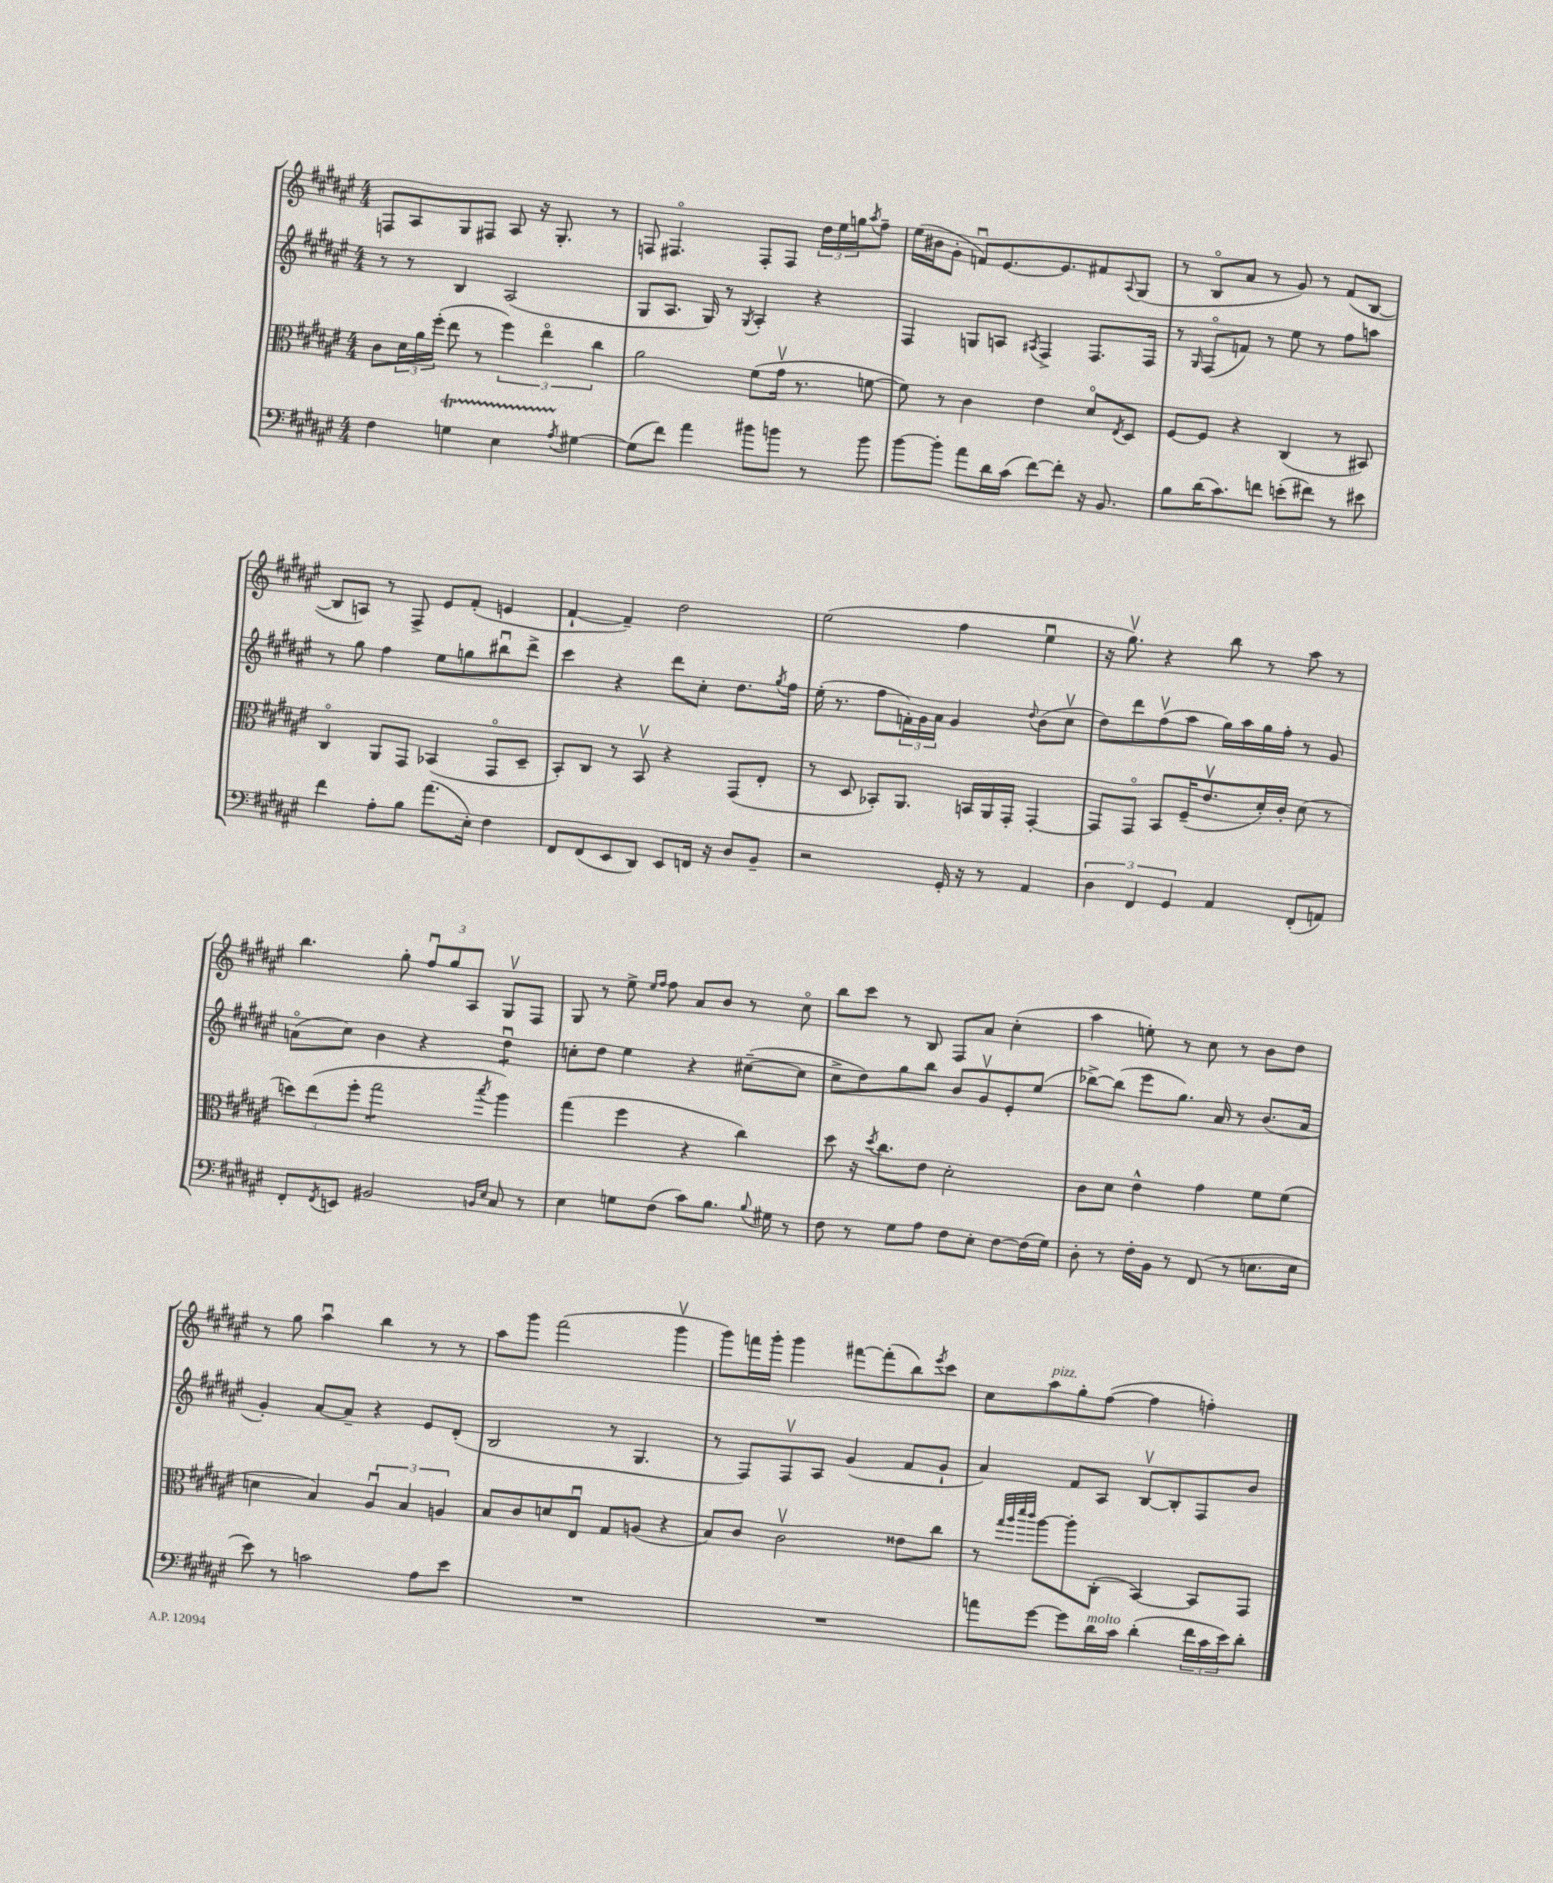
<<
\new StaffGroup <<
\new Staff = "s0" {
    \clef treble \key fis \major \numericTimeSignature \time 4/4
    f8 ais8 gis8 fis8 ais8 r16 gis8.-. r8 |
    f8 fis4.\flageolet fis8-. fis8 \tuplet 3/2 { dis''16 eis''16 g''16 } \acciaccatura { ais''8 } fis''8-- |
    eis''16( bis'16 gis'8-. f'8\downbow) eis'8.~ eis'8. fis'8 \appoggiatura { ais8 } gis8( |
    r8 b8\flageolet ais'8 r8 gis'8) r8 fis'8( b8~ |
    b8 a8) r8 fis8-> eis'8 fis'8-.( e'4 |
    fis'4~-! fis'4--) dis''2 |
    eis''2( fis''4 eis''4\downbow |
    r16 gis''8.\upbow) r4 b''8 r8 ais''8 r8 |
    b''4. gis''8-. \tuplet 3/2 { fis''8\downbow gis''8 ais8 } gis8\upbow fis8 |
    gis8 r8 eis''8-> \grace { eis''16 fis''16 } fis''8 ais'8 b'8 r8 cis''8\flageolet |
    b''8 cis'''8 r8 b8 fis8 ais'8 cis''4-.( |
    ais''4 e''8-.) r8 cis''8 r8 b'8 dis''8 |
    r8 gis''8 ais''4\downbow b''4 r8 r8 |
    ais''8 gis'''8 fis'''2( gis'''4\upbow |
    gis'''8) f'''16 gis'''16-. gis'''4 fis'''8~ fis'''8-.( b''8) \acciaccatura { eis'''8 } cis'''8 |
    cis''8 ais''8^\markup { \italic "pizz." } gis''8-. fis''8~( fis''4 f''4-.) \bar "|." |
}
\new Staff = "s1" {
    \clef treble \key fis \major \numericTimeSignature \time 4/4
    r8 r8 b4 ais2( |
    gis8 ais8. gis16) r8 \acciaccatura { gis8 } ais4-. r4 |
    fis4 g8 a8 \acciaccatura { ais8 } fis4-> fis8. fis16 |
    r8 \grace { gis16 } fis8\flageolet( f'8) r8 eis''8 r8 fis''8 a''8 |
    r8 gis''8 fis''4 eis''8 g''8 bis''8\downbow dis'''8-> |
    cis'''4 r4 dis'''8 cis''8-. dis''8. \acciaccatura { gis''8 } fis''16 |
    eis''16-.( r8. fis''8 \tuplet 3/2 { f'16-.) gis'16 ais'16 } gis'4 \appoggiatura { dis''8 } b'8( cis''8\upbow |
    dis''8) dis'''8 fis''8\upbow( ais''8 gis''16) ais''16 gis''16 fis''16-. r8 gis'8 |
    a'8\flageolet( cis''8) b'4 r4 dis''4:8\downbow |
    c''8-. dis''8 eis''4 r4 cis''8~--( cis''8 |
    cis''8-> dis''8) gis''8 b''8 b'8 gis'8\upbow eis'8-. eis''8( |
    bes''8~->) bes''8( eis'''8 gis''8.) ais'16 r8 b'8.( ais'16 |
    gis'4-.) ais'8~ ais'8-- r4 eis'8 dis'8-.( |
    b2 r8 gis4. |
    r8 fis8) fis8\upbow ais8 gis'4( fis'8 gis'8-! |
    ais'4) fis'8 ais8 b8~\upbow b8-. fis8 b'8 \bar "|." |
}
\new Staff = "s2" {
    \clef alto \key fis \major \numericTimeSignature \time 4/4
    cis'8 \tuplet 3/2 { dis'16 ais'16 fis''16-.( } eis''8 r8 \tuplet 3/2 { fis''4) eis''4\flageolet cis''4 } |
    ais'2 fis'8( gis'16\upbow r8. f'8~ |
    f'8) r8 cis'4 eis'4 dis'8\flageolet \acciaccatura { eis8 } dis8 |
    fis8~ fis8 r4 cis4( r8 bis,8) |
    cis4\flageolet ais,8 gis,8 bes,4( gis,8\flageolet dis8-- |
    b,8-.) cis8 r8 b,8\upbow r4 gis,8( eis8-. |
    r8 dis8 bes,8-.) ais,8. b,16 ais,16 gis,16-. gis,4~-. |
    gis,8 gis,8\flageolet b,8 fis16--( eis'8.\upbow dis'16-.) cis'16-. dis'8( r8 |
    \tuplet 3/2 { d''8) eis''8( fis''8-. } gis''2:8 \acciaccatura { b''8 } ais''4) |
    gis''4( fis''4 r4 cis''4) |
    dis''8 r16 \acciaccatura { dis''8 } cis''8. eis'8 dis'2-. |
    cis'8 dis'8 eis'4-^ gis'4 fis'8 fis'8( |
    d'4 b4) \tuplet 3/2 { ais4\downbow b4 a4 } |
    b8 cis'8 d'8 eis8\downbow gis8 a8( r4 |
    b8) cis'8 cis'2\upbow eisis'8 cis''8 |
    r8 \grace { gis''32 ais''32 dis'''32 cis'''32 } ais''8~ ais''8-. cis8-.( b,4~) b,8 gis,8 \bar "|." |
}
\new Staff = "s3" {
    \clef bass \key fis \major \numericTimeSignature \time 4/4
    fis4 g4\startTrillSpan eis4 \acciaccatura { ais8 } gis4~\stopTrillSpan |
    gis8( fis'8) ais'4 bis'8 b'8 r8 b'8 |
    b'8~ b'8-. ais'8 dis'16 cis'16( fis'8~) fis'8-. r16 b,8. |
    b8 dis'16( cis'8.) f'8 e'8-.( fis'8) r8 eis'8 |
    fis'4 ais8-. b8 ais'8.( eis16-.) fis4 |
    fis,8 fis,8( eis,8 dis,8) eis,8 f,16 r16 dis8 b,8-- |
    r2 gis,16-. r16 r8 ais,4 |
    \tuplet 3/2 { dis4 fis,4 gis,4 } ais,4 fis,8-.( a,8) |
    fis,8-. \acciaccatura { fis,8 } e,8 bis,2 \grace { b,16 eis16 } cis8 r8 |
    eis4 g8 fis8( cis'8) b8. \appoggiatura { b8 } gis16 r8 |
    fis8 r8 gis8 ais8 fis8 eis8-. fis8~ fis16( gis16) |
    dis8-. r8 fis16-. b,16 r8 fis,8( r8 e8. e16 |
    eis'8) r8 c'2 ais8 eis'8 |
    R1 |
    R1 |
    a'8 gis'8~ gis'8 dis'16^\markup { \italic "molto" } cis'16 dis'4-.( \tuplet 3/2 { fis'16 cis'16 eis'16) } dis'8-. \bar "|." |
}
>>
>>
\layout { \context { \Score \remove "Bar_number_engraver" } }
